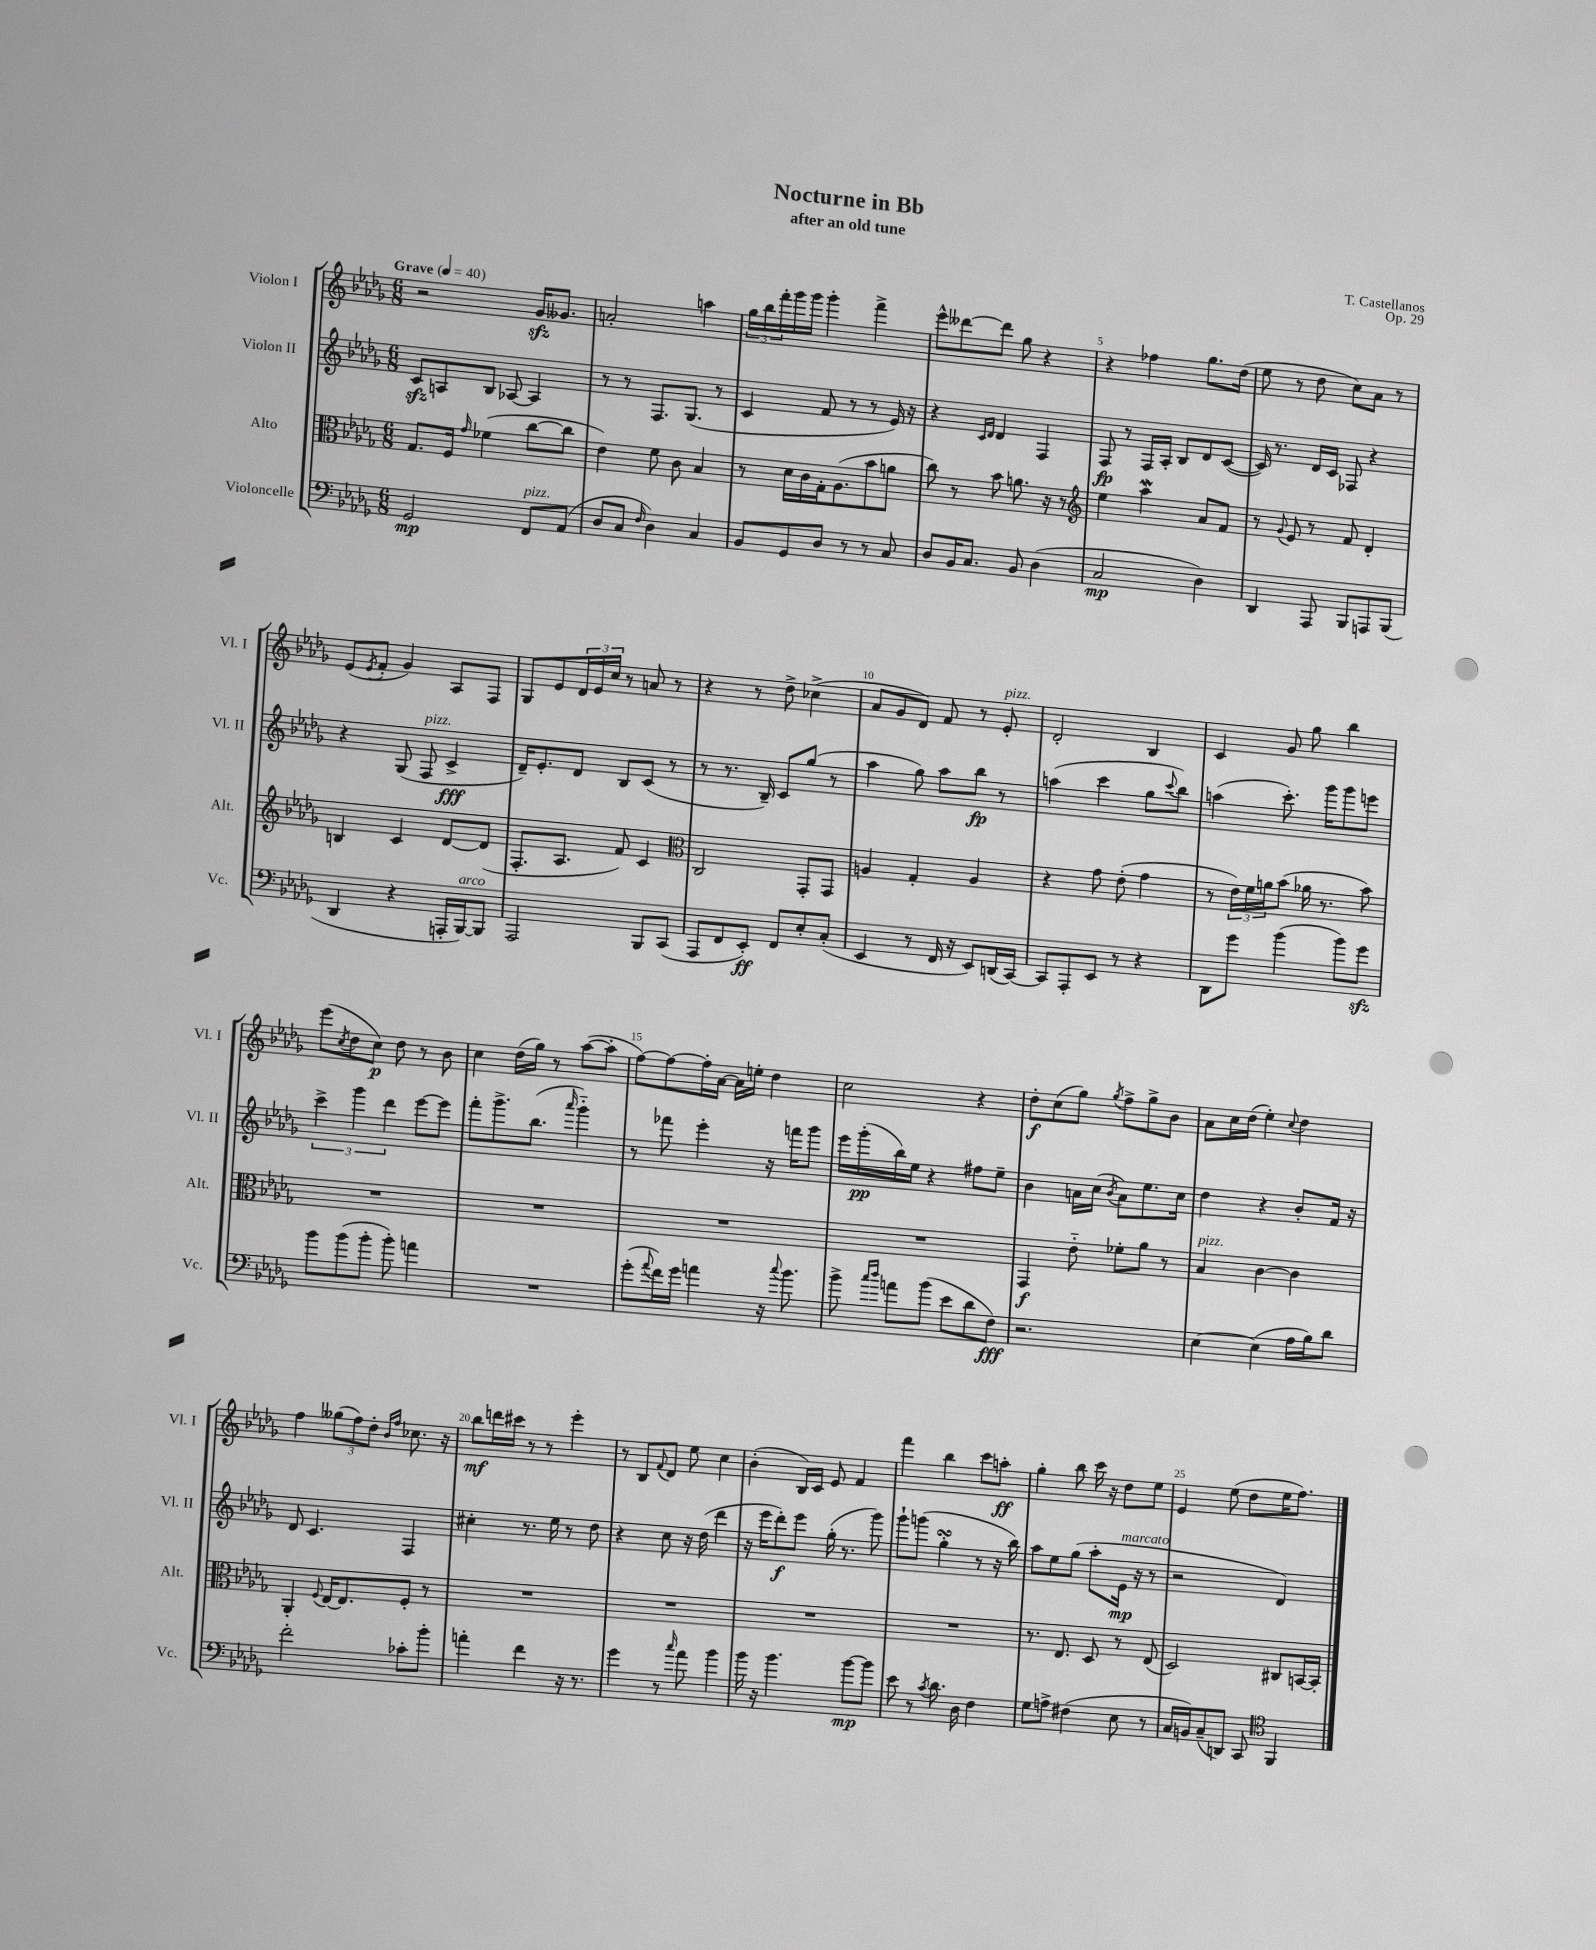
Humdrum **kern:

**kern	**dynam	**kern	**dynam	**kern	**dynam	**kern	**dynam
*part4	*part4	*part3	*part3	*part2	*part2	*part1	*part1
*staff4	*staff4	*staff3	*staff3	*staff2	*staff2	*staff1	*staff1
*I"Violoncelle	*	*I"Alto	*	*I"Violon II	*	*I"Violon I	*
*I'Vc.	*	*I'Alt.	*	*I'Vl. II	*	*I'Vl. I	*
*clefF4	*	*clefC3	*	*clefG2	*	*clefG2	*
*k[b-e-a-d-g-]	*	*k[b-e-a-d-g-]	*	*k[b-e-a-d-g-]	*	*k[b-e-a-d-g-]	*
*M6/8	*	*M6/8	*	*M6/8	*	*M6/8	*
*MM40	*	*MM40	*	*MM40	*	*MM40	*
=1	=1	=1	=1	=1	=1	=1	=1
!	!	!	!	!	!	!LO:TX:a:B:t=Grave	!
2GG-/	mp	8.G-/L	.	8czz/L	.	2r	.
.	.	.	.	8An/	.	.	.
.	.	16F/Jk	.	.	.	.	.
.	.	16qqg-/	.	.	.	.	.
.	.	(4f-X\	.	8B-/J	.	.	.
.	.	.	.	[8A-X/	.	.	.
!LO:TX:a:i:t=pizz.	!	!	!	!	!	!	!
8FF/L	.	[8cc\L	.	4A-/]	.	16g-zz/KL	.
.	.	.	.	.	.	8.g--X/J	.
(8AA-/J	.	8cc\J]	.	.	.	.	.
=2	=2	=2	=2	=2	=2	=2	=2
8D-/L	.	4e-\)	.	8r	.	2an'/	.
8C/J	.	.	.	8r	.	.	.
16qqF/	.	.	.	.	.	.	.
4D-\)	.	8f\	.	8.F/L	.	.	.
.	.	8c\	.	.	.	.	.
.	.	.	.	(8.G-/J	.	.	.
4C/	.	4B-/	.	.	.	4aan\	.
.	.	.	.	8r	.	.	.
=3	=3	=3	=3	=3	=3	=3	=3
8BB-/L	.	8r	.	4c/	.	24gg-\LL	.
.	.	.	.	.	.	24bb-\	.
.	.	.	.	.	.	24fff'\	.
8GG-/	.	16d-\LL	.	.	.	16ggg-\	.
.	.	16c\	.	.	.	16ggg-\JJ	.
8D-/J	.	16G-'\J	.	8f/	.	4ggg-'\	.
.	.	(8.A-\	.	.	.	.	.
8r	.	.	.	8r	.	.	.
8r	.	8b-\	.	8r	.	4fff^\	.
8C/	.	8an\J	.	16e-/)	.	.	.
.	.	.	.	16r	.	.	.
=4	=4	=4	=4	=4	=4	=4	=4
8D-/L	.	8cc\)	.	4r	.	8eee-^^\L	.
16BB-/K	.	8r	.	.	.	[8ddd--X\	.
8.C/J	.	.	.	.	.	.	.
.	.	.	.	16qqc/LL	.	.	.
.	.	.	.	16qqd-/JJ	.	.	.
.	.	8b-\	.	4d-/	.	8ddd--\J]	.
8BB-/	.	8.an\	.	.	.	8gg-\	.
(4D-\	.	.	.	4F/	.	4r	.
.	.	16r	.	.	.	.	.
.	.	8r	.	.	.	.	.
=5	=5	=5	=5	=5	=5	=5	=5
*	*	*clefG2	*	*	*	*	*
2C/	mp	4ee-\	.	8F/	fp	4r	.
.	.	.	.	8r	.	.	.
.	.	4aa-W\	.	16F/LL	.	4ff-X\	.
.	.	.	.	16A-'/JJ	.	.	.
.	.	.	.	8B-/L	.	.	.
4D-\)	.	8a-/L	.	8d-/	.	8.gg-\L	.
.	.	8f/J	.	([8c/J	.	.	.
.	.	.	.	.	.	(16dd-\Jk	.
=6	=6	=6	=6	=6	=6	=6	=6
4DD-/	.	8r	.	16c/])	.	8ee-\	.
.	.	.	.	8.r	.	.	.
.	.	8qqg-/	.	.	.	.	.
.	.	8e-/	.	.	.	8r	.
8AAA-/	.	8r	.	16d-/LL	.	8dd-\	.
.	.	.	.	16c/JJ	.	.	.
8BBB-/L	.	8f/	.	8F-X/	.	8cc\L)	.
8AAAn/	.	4d-'/	.	4r	.	8a-\J	.
(8BBB-/J	.	.	.	.	.	8r	.
!!LO:LB:g=z
=7	=7	=7	=7	=7	=7	=7	=7
4DD-/	.	4Bn/	.	4r	.	(8e-/L	.
.	.	.	.	.	.	8qe-/	.
.	.	.	.	.	.	8f'/J	.
4r	.	4c/	.	(8G-/	.	4g-/)	.
!	!	!	!	!LO:TX:a:i:t=pizz.	!	!	!
.	.	.	.	8F/	.	.	.
16AAAn'/LL	.	[8d-/L	.	4c^/	fff	8A-/L	.
!LO:TX:a:i:t=arco	!	!	!	!	!	!	!
[16BBB-/J)	.	.	.	.	.	.	.
8BBB-/J]	.	(8d-/J]	.	.	.	8F/J	.
=8	=8	=8	=8	=8	=8	=8	=8
2AAA-/	.	8.F'/L	.	16d-~/KL)	.	8G-/L	.
.	.	.	.	8.e-'/	.	.	.
.	.	.	.	.	.	8e-/	.
.	.	8.A-/J	.	.	.	.	.
.	.	.	.	8d-/J	.	24d-/L	.
.	.	.	.	.	.	24e-/	.
.	.	.	.	.	.	24cc/JJ	.
.	.	8f/)	.	8B-/L	.	8r	.
8BBB-/L	.	4c/	.	(8c/J	.	8an/	.
(8CC/J	.	.	.	8r	.	8r	.
=9	=9	=9	=9	=9	=9	=9	=9
*	*	*clefC3	*	*	*	*	*
8AAA-/L	.	2C/	.	8r	.	4r	.
8FF/	.	.	.	8.r	.	.	.
8EE-'/J)	ff	.	.	.	.	8r	.
.	.	.	.	16B-~/)	.	.	.
8FF/L	.	.	.	8c/L	.	8dd-^\	.
8E-'/	.	8GG-'/L	.	(8gg-/J	.	(4cc-X^\	.
(8C'/J	.	8GG-/J	.	8r	.	.	.
=10	=10	=10	=10	=10	=10	=10	=10
4EE-/	.	4An/	.	4aa-\	.	8a-/L	.
.	.	.	.	.	.	8g-/	.
8r	.	4G-'/	.	8gg-\)	.	8d-/J)	.
16FF/	.	.	.	8aa-\L	.	8f/	.
16r	.	.	.	.	.	.	.
8EE-/L)	.	4A/	.	8bb-\J	fp	8r	.
!	!	!	!	!	!	!LO:TX:a:i:t=pizz.	!
(16DDn/L	.	.	.	8r	.	8e-'/	.
[16CC/JJ)	.	.	.	.	.	.	.
=11	=11	=11	=11	=11	=11	=11	=11
8CC/L]	.	4r	.	(4aan\	.	2d-'/	.
8AAA-'/	.	.	.	.	.	.	.
8EE-/J	.	8g-\	.	4ccc\	.	.	.
8r	.	(8e-'\	.	.	.	.	.
4r	.	4g-\	.	8gg-\L	.	4B-/	.
.	.	.	.	8qqccc/	.	.	.
.	.	.	.	8bb-\J)	.	.	.
=12	=12	=12	=12	=12	=12	=12	=12
8DD-\L	.	8r	.	(4aan\	.	4c/	.
8g-\J	.	24e-\LL)	.	.	.	.	.
.	.	24f\	.	.	.	.	.
.	.	24an\J	.	.	.	.	.
(4b-\	.	(8b-\J	.	8.ccc'\)	.	8g-/	.
.	.	16a-X\	.	.	.	8gg-\	.
.	.	8.r	.	16ggg-\KL	.	.	.
8b-\L)	.	.	.	8ggg-\	.	4bb-\	.
8g-zz\J	.	8b-\)	.	8eeen\J	.	.	.
!!LO:LB:g=z
=13	=13	=13	=13	=13	=13	=13	=13
8b-\L	.	2.r	.	6ccc^\	.	(8eee-\L	.
.	.	.	.	.	.	8qcc/	.
(8b-\	.	.	.	.	.	8dd-\	.
.	.	.	.	6ggg-\	.	.	.
8b-'\J	.	.	.	.	.	8cc\J)	p
.	.	.	.	6ddd-\	.	.	.
8b-'\)	.	.	.	.	.	8dd-\	.
4an\	.	.	.	[8eee-\L	.	8r	.
.	.	.	.	8eee-\J]	.	8b-\	.
=14	=14	=14	=14	=14	=14	=14	=14
2.r	.	2.r	.	8fff'\L	.	4cc\	.
.	.	.	.	8.ggg-^\	.	.	.
.	.	.	.	.	.	(16dd-\LL	.
.	.	.	.	(8.bb-\J	.	16gg-\JJ)	.
.	.	.	.	.	.	8r	.
.	.	.	.	16qqaaa-/	.	.	.
.	.	.	.	4ggg-\)	.	([8aa-\L	.
.	.	.	.	.	.	8aa-'\J]	.
=15	=15	=15	=15	=15	=15	=15	=15
(8g-'\L	.	2.r	.	8r	.	[8ff\L)	.
8qqa-/	.	.	.	.	.	.	.
16f\L)	.	.	.	8fff-X\	.	8ff\_	.
16g-\JJ	.	.	.	.	.	.	.
4an\	.	.	.	4eee-'\	.	16ff'\L]	.
.	.	.	.	.	.	[16a-\JJ	.
.	.	.	.	.	.	16a-\LL]	.
.	.	.	.	.	.	16een'\JJ	.
16r	.	.	.	16r	.	4dd-\	.
8qqcc/	.	.	.	.	.	.	.
8.b-\	.	.	.	16fffn\KL	.	.	.
.	.	.	.	8ggg-\J	.	.	.
=16	=16	=16	=16	=16	=16	=16	=16
8b-^\	.	2.r	.	16eee-\LL	.	2cc\	.
.	.	.	.	(16ggg-'\	pp	.	.
16qqcc/LL	.	.	.	.	.	.	.
16qqdd-/JJ	.	.	.	.	.	.	.
8an\L	.	.	.	16bb-\)	.	.	.
.	.	.	.	16ee-\JJ	.	.	.
(8b-\J	.	.	.	4r	.	.	.
8e-\L	.	.	.	.	.	.	.
8d-\	.	.	.	8ff#X\L	.	4r	.
8F\J)	fff	.	.	8ee-~\J	.	.	.
=17	=17	=17	=17	=17	=17	=17	=17
2.r	.	4GG-/	f	4b-\	.	8dd-'\L	f
.	.	.	.	.	.	(8cc\	.
.	.	8e-\	.	16an\LL	.	8gg-\J)	.
.	.	.	.	(16cc\JJ	.	.	.
.	.	.	.	8qb-/	.	8qgg-/	.
.	.	8f-X'\L	.	8a\L)	.	8ff^\L	.
.	.	8a-\J	.	8.ee-\	.	8gg-^\	.
.	.	8r	.	.	.	8b-\J	.
.	.	.	.	16cc\Jk	.	.	.
=18	=18	=18	=18	=18	=18	=18	=18
!	!	!LO:TX:a:i:t=pizz.	!	!	!	!	!
[4E-\	.	4B-/	.	4dd-\	.	8a-\L	.
.	.	.	.	.	.	16cc\L	.
.	.	.	.	.	.	(16dd-\JJ	.
(4E-\]	.	[4c\	.	4r	.	4ee-'\)	.
.	.	.	.	.	.	8qqcc/	.
16A-\LL	.	4c\]	.	8b-'/L	.	4dd-\	.
16B-\J)	.	.	.	.	.	.	.
8d-\J	.	.	.	16f/Jk	.	.	.
.	.	.	.	16r	.	.	.
!!LO:LB:g=z
=19	=19	=19	=19	=19	=19	=19	=19
2f'\	.	4AA-'/	.	8d-/	.	4ff\	.
.	.	.	.	4.c/	.	.	.
.	.	8qqF/	.	.	.	.	.
.	.	[16E-/KL	.	.	.	(12gg--X\L	.
.	.	8.E-/]	.	.	.	.	.
.	.	.	.	.	.	12ff\)	.
.	.	.	.	.	.	12dd-'\J	.
.	.	.	.	.	.	16qqb-/LL	.
.	.	.	.	.	.	16qqff/JJ	.
8c-X'\L	.	8F'/J	.	4F/	.	8.cc-X\	.
8b-'\J	.	8r	.	.	.	.	.
.	.	.	.	.	.	16r	.
=20	=20	=20	=20	=20	=20	=20	=20
4an'\	.	2.r	.	4cc#X'\	.	8bb-\L	mf
.	.	.	.	.	.	16dddn\L	.
.	.	.	.	.	.	16ccc#X\JJ	.
4f\	.	.	.	8.r	.	8r	.
.	.	.	.	.	.	8r	.
.	.	.	.	16ee-\	.	.	.
16r	.	.	.	8r	.	4eee-'\	.
8.r	.	.	.	.	.	.	.
.	.	.	.	8dd-\	.	.	.
=21	=21	=21	=21	=21	=21	=21	=21
4g-\	.	2.r	.	4r	.	8r	.
.	.	.	.	.	.	8B-/L	.
.	.	.	.	.	.	8qqf/	.
8r	.	.	.	8cc\	.	8d-/J	.
16qqcc/	.	.	.	.	.	.	.
8a-\	.	.	.	16r	.	8ee-\	.
.	.	.	.	(16dd-\	.	.	.
4b-\	.	.	.	4ddd-\	.	4cc\	.
=22	=22	=22	=22	=22	=22	=22	=22
16b-\	.	2.r	.	16r	.	(4b-'\	.
16r	.	.	.	16eee-\KL	.	.	.
4.b-\	.	.	.	8ddd-'\)	f	.	.
.	.	.	.	8eee-\J	.	16B-/LL)	.
.	.	.	.	.	.	16c/JJ	.
.	.	.	.	(16gg-'\	.	8e-/	.
.	.	.	.	8.r	.	.	.
[8b-\L	mp	.	.	.	.	4f/	.
8b-\J]	.	.	.	8ggg-\)	.	.	.
=23	=23	=23	=23	=23	=23	=23	=23
8e-\	.	2.r	.	8ggg-`\L	.	4fff\	.
8r	.	.	.	(8gggn\J	.	.	.
8qc/	.	.	.	.	.	.	.
8.d-\	.	.	.	4gg-sSSs'\	.	4bb-\	.
16D-\	.	.	.	.	.	.	.
4F\	.	.	.	8r	.	8ccc\L	.
.	.	.	.	16r	.	8aan'\J	ff
.	.	.	.	16bb-\)	.	.	.
=24	=24	=24	=24	=24	=24	=24	=24
8G-\L	.	8.r	.	8aa-\L	.	4gg-'\	.
8An^\J	.	.	.	8ee-\	.	.	.
.	.	8.E-/	.	.	.	.	.
(4F#X\	.	.	.	(8gg-\J	.	8bb-\	.
.	.	8D-/	.	8aa-'\L	.	16ccc\	.
.	.	.	.	.	.	16r	.
!	!	!	!	!LO:TX:a:i:t=marcato	!	!	!
8E-\	.	8r	.	16e-\Jk	mp	8dd-\L	.
.	.	.	.	16r	.	.	.
8r	.	(8E-/	.	8r	.	8ee-\J	.
=25	=25	=25	=25	=25	=25	=25	=25
16C/LL	.	2D-/)	.	2r	.	4e-/	.
16BBn/J)	.	.	.	.	.	.	.
(8C~/	.	.	.	.	.	.	.
8DDn/J)	.	.	.	.	.	(8ee-\	.
8CC/	.	.	.	.	.	8dd-\L	.
*clefC4	*	*	*	*	*	*	*
4FF/	.	8C#X/L	.	4d-/)	.	16ee-\K	.
.	.	.	.	.	.	8.ff\J)	.
.	.	[16BBn/L	.	.	.	.	.
.	.	16BB'/JJ]	.	.	.	.	.
==	==	==	==	==	==	==	==
*-	*-	*-	*-	*-	*-	*-	*-
